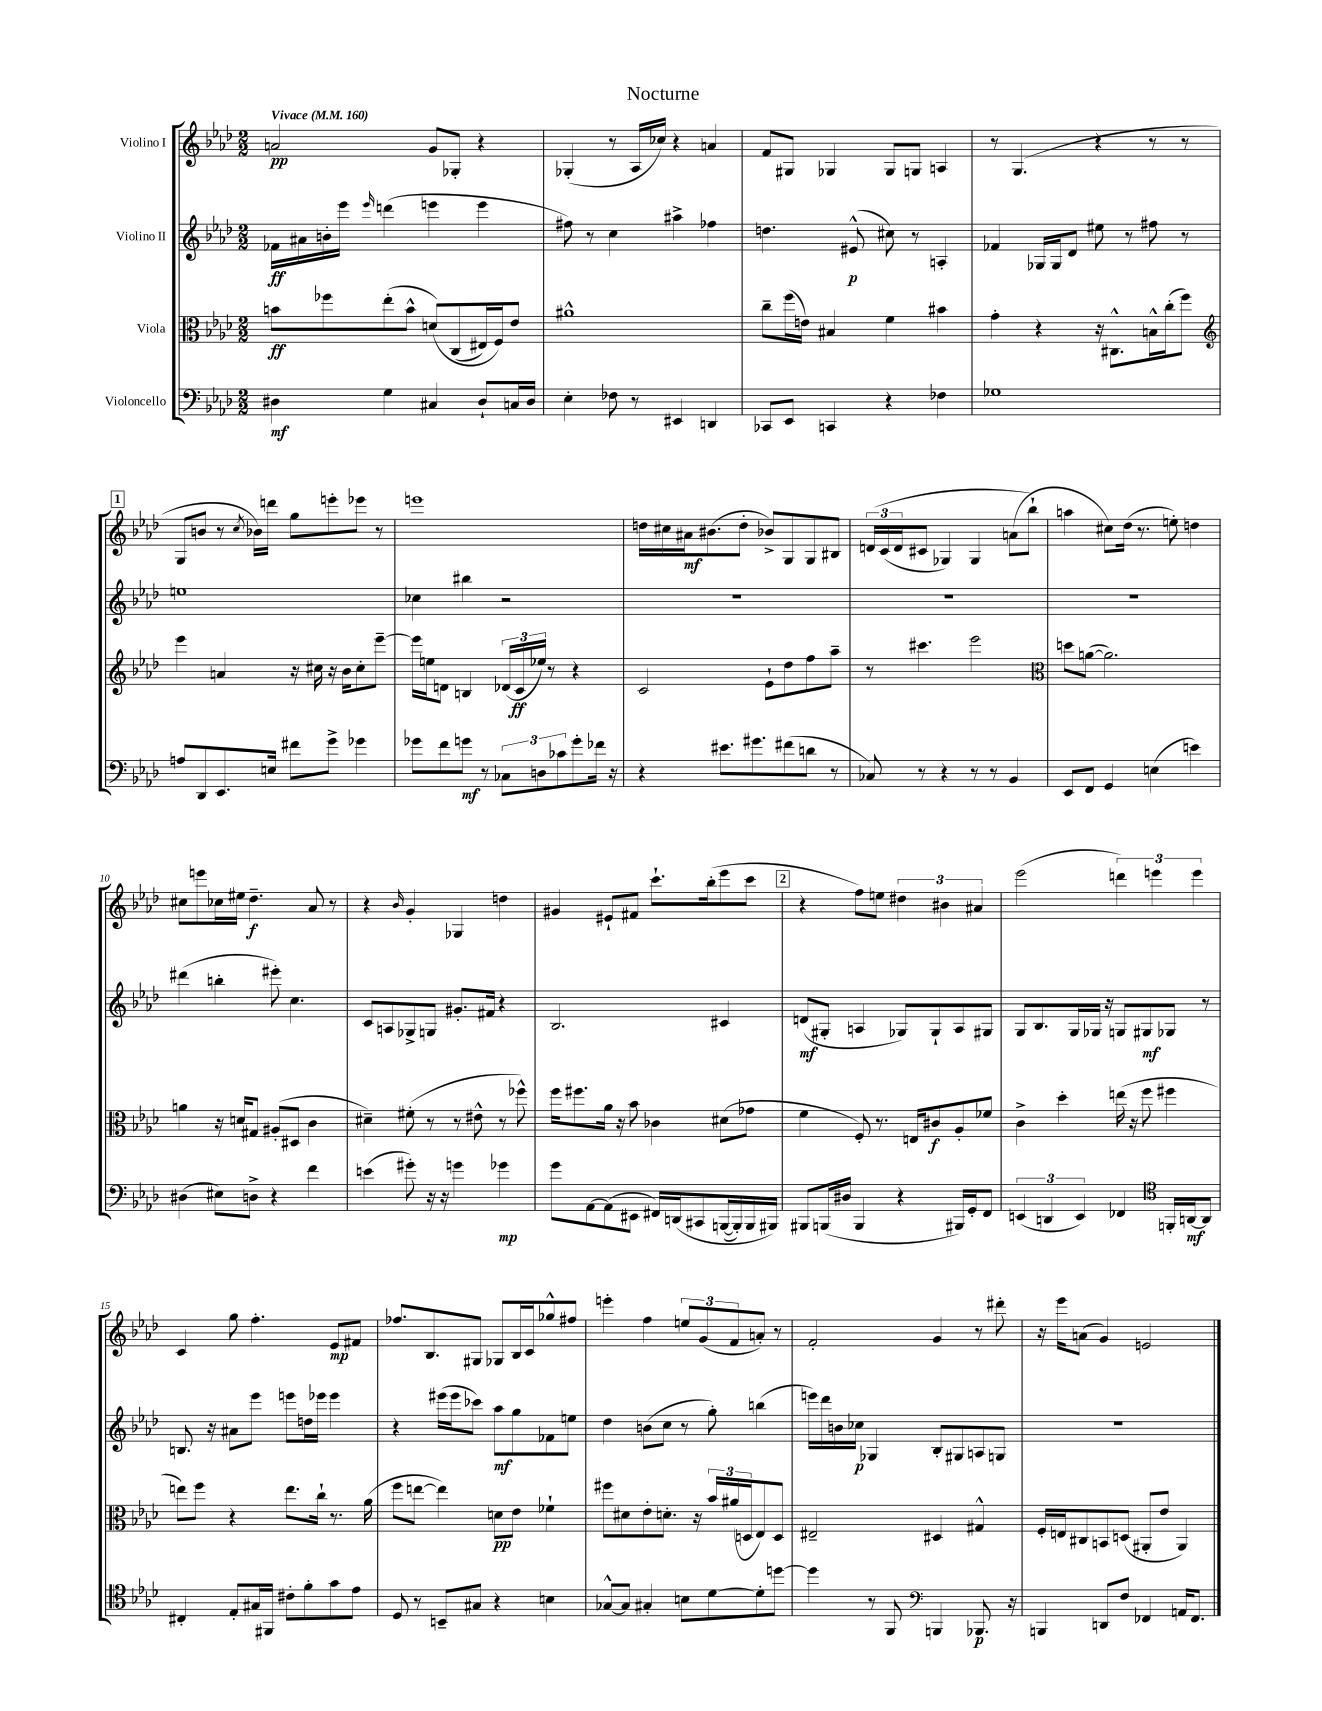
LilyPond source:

\header { title = "Nocturne" }
<<
\new StaffGroup <<
\new Staff = "s0" \with { instrumentName = "Violino I" } {
    \clef treble \key aes \major \numericTimeSignature \time 2/2 \tempo "Vivace" 4 = 160
    a'2\pp g'8 ges8-. r4 |
    ges4-.( r8 aes16 ces''16) r4 a'4 |
    f'8 gis8 ges4 ges8 g8 a4 |
    r8 g4.( r4 r8 r8 |
    \mark \markup { \box "1" } g8 b'8 r8 \acciaccatura { c''8 } bes'16) d'''16 g''8 e'''8-. ees'''8 r8 |
    e'''1 |
    d''16 cis''16 ais'16\mf bis'8.( d''8-. bes'8->) g8 g8 bis8 |
    \tuplet 3/2 { d'16\( c'16( d'16 } cis'8 ges4) ges4 a'8( bes''8-!\) |
    a''4 cis''8) des''16( r8. e''8-.) d''4 |
    cis''8 e'''8 ces''16 eis''16 des''4.--\f aes'8 r8 |
    r4 \grace { bes'16 } g'4-. ges4 d''4 |
    gis'4 eis'8-! fis'8 c'''8.-! bes''16-.( ees'''8 c'''8 |
    \mark \markup { \box "2" } r4 f''8) e''8 \tuplet 3/2 { dis''4 bis'4 ais'4 } |
    ees'''2( \tuplet 3/2 { d'''4) e'''4 e'''4 } |
    c'4 g''8 f''4.-. ees'8\mp fis'8 |
    fes''8. bes8. gis8 ges8 bes16 c'16 ges''8-^ fis''8 |
    e'''4-. f''4 \tuplet 3/2 { e''8 g'8( f'8 } a'8-.) r8 |
    f'2-. g'4 r8 dis'''8-. |
    r16 ees'''16 a'8( g'4) e'2 \bar "|." |
}
\new Staff = "s1" \with { instrumentName = "Violino II" } {
    \clef treble \key aes \major \numericTimeSignature \time 2/2
    fes'16\ff ais'16 b'16-. ees'''16 \grace { ees'''16 } d'''4( e'''4 e'''4 |
    fis''8) r8 c''4 ais''4-> fes''4 |
    d''4. eis'8-^\p( cis''8) r8 a4-. |
    fes'4 ges16 ges16 des'8 eis''8 r8 fis''8 r8 |
    \mark \markup { \box "1" } e''1 |
    ces''4 bis''4 r2 |
    R1 |
    R1 |
    R1 |
    dis'''4( b''4-. eis'''8-.) c''4. |
    c'8 a8 ges8-> g8 gis'8.-. fis'16 r4 |
    bes2. cis'4 |
    \mark \markup { \box "2" } d'8\mf( gis8-. a4 ges8) ges8-! a8 gis8 |
    g8 bes8. g16 ges16 r16 g8 gis8\mf ges8 r8 |
    b8. r16 ais'8 ees'''8 e'''8 d''16 ees'''16 ees'''4 |
    r4 eis'''16( eis'''16 ces'''8) aes''8\mf g''8 fes'8 e''8 |
    des''4 b'8( c''8 r8 g''8-.) b''4( |
    e'''16) des'''16 b'16 ces''16\p ges4 bes8-. gis8 a8 g8 |
    R1 \bar "|." |
}
\new Staff = "s2" \with { instrumentName = "Viola" } {
    \clef alto \key aes \major \numericTimeSignature \time 2/2
    b'8\ff fes''8 ees''8-.( b'8-^ d'8)\( c8( eis16) f16\) ees'8 |
    ais'1-^ |
    c''8-- f''16( e'16) bis4 f'4 bis'4 |
    g'4-. r4 r16 cis8.-^ b16-^ c''16-.( f''8) |
    \mark \markup { \box "1" } \clef treble ees'''4 a'4 r16 cis''16 r16 bes'16 cis''8-. ees'''8~-- |
    ees'''16 e''16 d'8 b4 \tuplet 3/2 { des'16( c'16\ff ees''16) } r8 r4 |
    c'2 ees'8-! des''8 f''8 aes''8-- |
    r8 cis'''4. ees'''2 |
    \clef alto d''8 a'8~( a'2.) |
    a'4 r16 d'16 gis8 ais8-.( dis8 c'4 |
    dis'4--) fis'8-.( r8 r8 eis'8-^ r8 fes''8-^) |
    f''16 fis''8. aes'16 r16 bes'8 ces'4 dis'8( ges'8 |
    \mark \markup { \box "2" } f'4 f8-.) r8. e16 cis'8\f aes8-. fes'8 |
    c'4-> des''4-. e''16( r16 f''8 fis''4 |
    e''8) f''8 r4 e''8. c''16-! r8. aes'16( |
    f''8 e''8~ e''4) d'8\pp ees'8 fes'4-! |
    fis''8 dis'8 ees'8-. d'8.-. r16 \tuplet 3/2 { bes'16 ais'16( d16 } ees8) d8 |
    eis2-- dis4 gis4-^ |
    f16-. e16 cis8 b,8 d8( ais,8-. ees'8 ais,4) \bar "|." |
}
\new Staff = "s3" \with { instrumentName = "Violoncello" } {
    \clef bass \key aes \major \numericTimeSignature \time 2/2
    dis4\mf g4 cis4 dis8-! c16 dis16 |
    ees4-. fes8 r8 eis,4 d,4 |
    ces,8 ees,8 c,4 r4 fes4 |
    ges1 |
    \mark \markup { \box "1" } a8 des,8 ees,8. e16 fis'8 g'8-> ges'4 |
    ges'8 f'8 g'8\mf r8 \tuplet 3/2 { ces8 d8 ces'8 } g'8-. fes'16 r16 |
    r4 eis'8. gis'8. fis'8( d'8 r8 |
    ces8) r8 r4 r8 r8 bes,4 |
    ees,8 f,8 g,4 e4( e'4) |
    dis4( eis8) d8-> r4 f'4 |
    e'4( gis'8-.) r16 r16 g'4 ges'4\mp |
    g'8 aes,8~ aes,8( eis,8 fis,16) d,16\( cis,8 b,,16~( b,,16-.) b,,16 bis,,16\) |
    \mark \markup { \box "2" } bis,,8 b,,16( dis16 b,,4 r4 bis,,16) g,16-. f,8 |
    \tuplet 3/2 { e,4( d,4 e,4) } fes,4 \clef tenor f,16-. a,16~\mf a,8 |
    cis4-. ees8-. gis16 fis,16 cis'8-. f'8-. g'8 ees'8 |
    des8 r8 b,8-- gis8 r4 b4 |
    ges8~-^ ges8 gis4-. b8 des'8~ des'8-. d''8~ |
    d''4 r8 f,8 \clef bass b,,4 bes,,8.\p r16 |
    b,,4 d,8 f8 fes,4 a,16 fes,8. \bar "|." |
}
>>
>>
